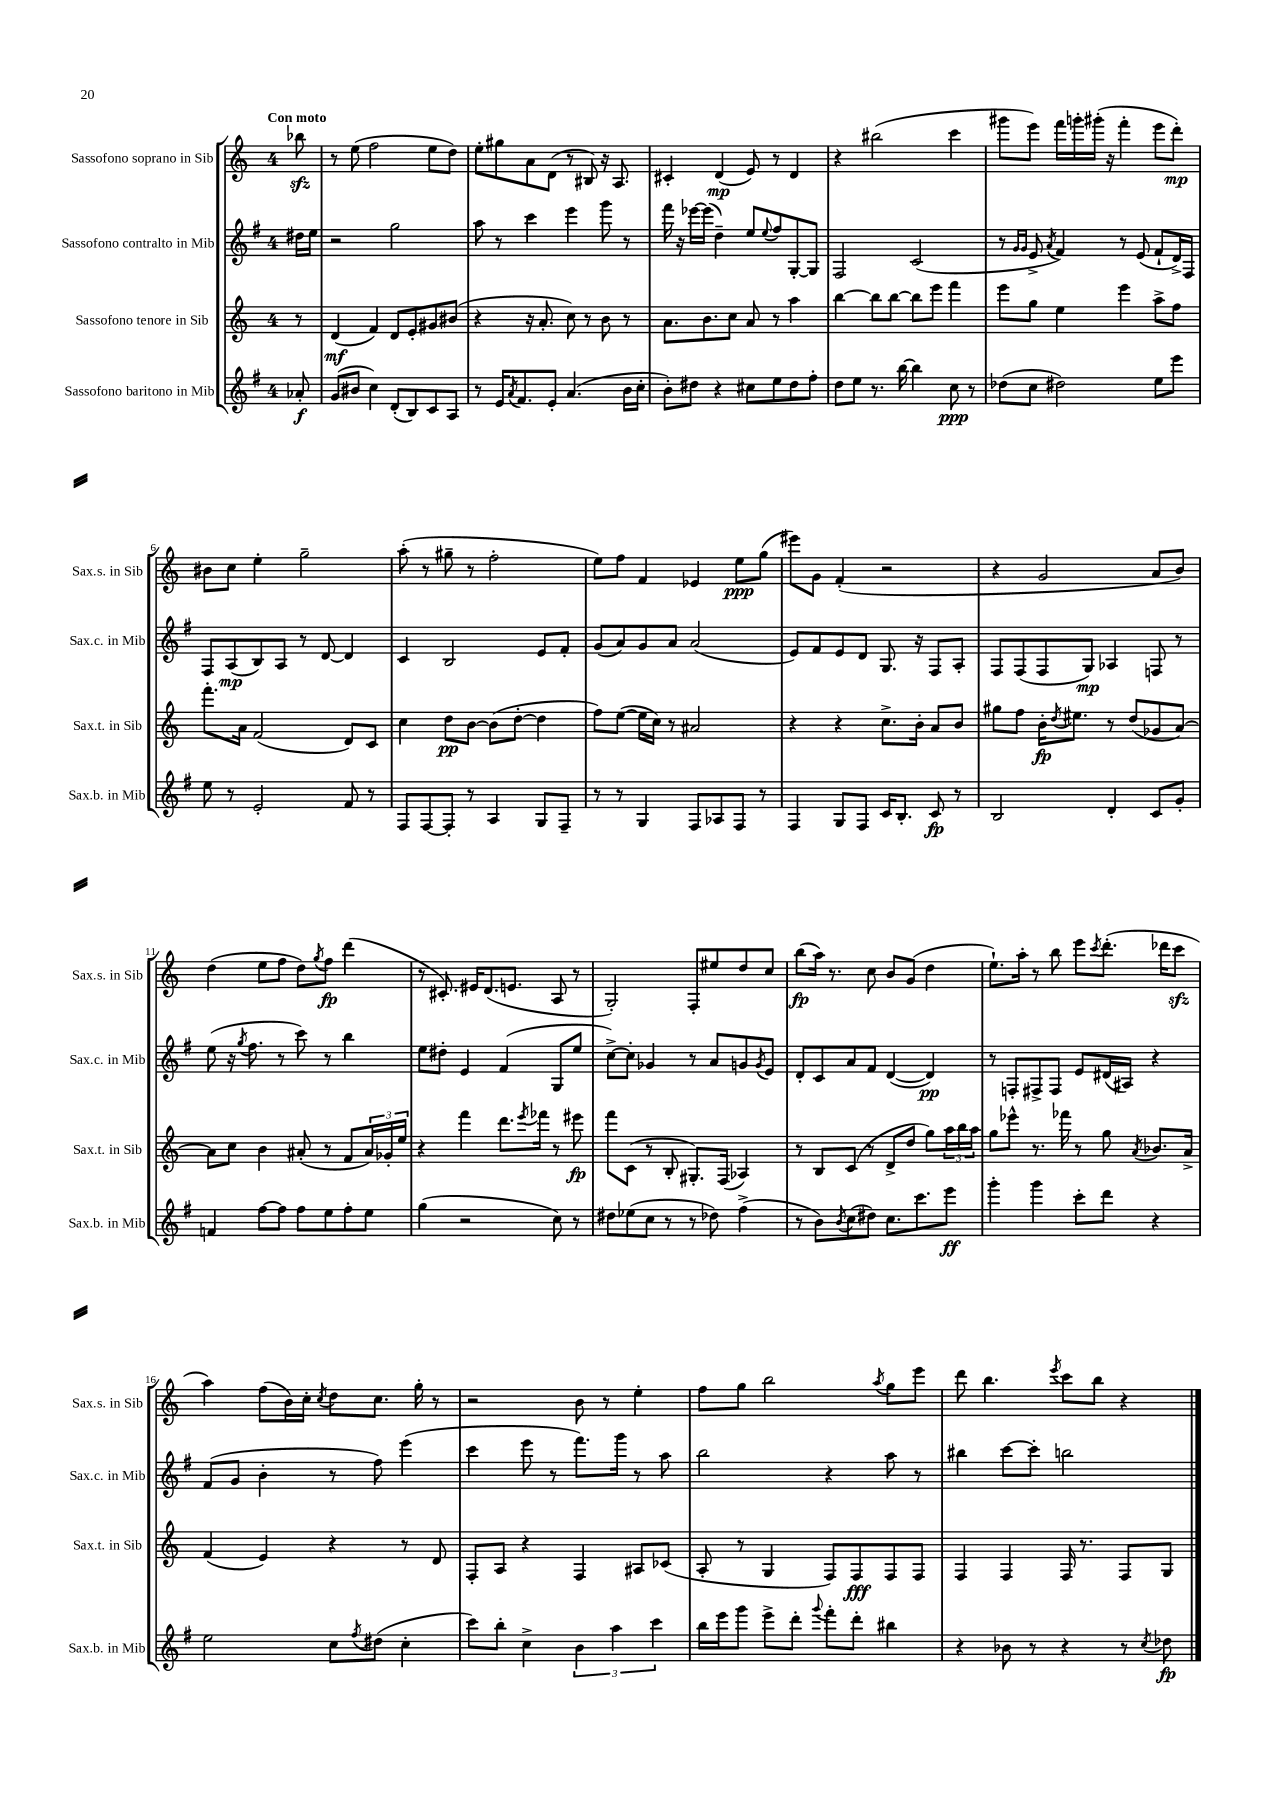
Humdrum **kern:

**kern	**kern	**kern	**kern
*staff4	*staff3	*staff2	*staff1
*clefG2	*clefG2	*clefG2	*clefG2
*k[f#]	*k[]	*k[f#]	*k[]
*M4/4	*M4/4	*M4/4	*M4/4
8a-'	8r	16dd#	8bb-
.	.	16ee	.
=	=	=	=
(8g	(4d	2r	8r
8b#	.	.	(8ee
4cc)	4f)	.	2ff
(8d'	8d	2gg	.
8B)	8e'	.	.
8c	8g#	.	8ee
8A	(8b#	.	8dd)
=	=	=	=
8r	4r	8aa	8ee'
16e	.	8r	8gg#
8qa	.	.	.
8.f#	.	.	.
.	16r	4ccc	8a
.	8.a'	.	.
8e'	.	.	(8d
(4.a	8cc)	4eee	8r
.	8r	.	8B#)
.	8b	8ggg	16r
.	.	.	8.A
16b	8r	8r	.
16cc'	.	.	.
=	=	=	=
8b')	8.a	16fff#	4c#'
.	.	16r	.
8dd#	.	[16eee-	.
.	8.b	(16eee-]	.
4r	.	4dd~)	(4d
.	8cc	.	.
8cc#	8a	8ee	8e)
.	.	8qqee	.
8ee	8r	8ff#	8r
8dd#	4aa	[8G'	4d
8ff#'	.	8G]	.
=	=	=	=
8dd	[4bb	2F#	4r
8ee	.	.	.
8.r	8bb]	.	(2bb#
.	[8bb	.	.
[16bb	.	.	.
4bb]	8bb]	(2c	.
.	8eee	.	.
8cc	4fff	.	4ccc
8r	.	.	.
=	=	=	=
(8dd-	8eee	8r	8ggg#
.	.	16qqg	.
.	.	16qqg	.
8cc	8gg	8e^	8eee)
.	.	8qa	.
2dd#)	4ee	4f#)	16fff
.	.	.	16ggg'
.	.	.	(16ggg#'
.	.	.	16r
.	4eee	8r	4fff'
.	.	(8e	.
8ee	8aa^	8f#`	8eee
8eee	8ff	16d^)	8ddd')
.	.	16F#	.
=	=	=	=
8ee	8.fff'	8F#	8b#
8r	.	(8A	8cc
.	16a	.	.
2e'	(2f	8B)	4ee'
.	.	8A	.
.	.	8r	2gg~
.	.	[8d	.
8f#	8d)	4d]	.
8r	8c	.	.
=	=	=	=
8F#	4cc	4c	(8aa'
[8F#	.	.	8r
8F#']	8dd	2B	8gg#~
8r	[8b	.	8r
4A	(8b]	.	2ff'
.	[8dd'	.	.
8G	4dd]	8e	.
8F#~	.	8f#'	.
=	=	=	=
8r	8ff)	(8g	8ee)
8r	([8ee	8a)	8ff
4G	16ee]	8g	4f
.	16cc)	.	.
.	8r	8a	.
8F#	2a#	(2a	4e-
8A-	.	.	.
8F#	.	.	8ee
8r	.	.	(8gg
=	=	=	=
4F#	4r	8e)	8eee#)
.	.	8f#	8g
8G	4r	8e	(4f'
8F#	.	8d	.
16c	8.cc^	8.G	2r
8.B'	.	.	.
.	16b'	16r	.
8c	8a	8F#	.
8r	8b	8A'	.
=	=	=	=
2B	8gg#	8F#	4r
.	8ff	(8F#	.
.	16b'	8F#	2g
.	8qdd	.	.
.	8.ee#	.	.
.	.	8G)	.
4d'	8r	4A-	.
.	(8dd	.	.
8c	8g-	8F	8a
8g'	[8a)	8r	8b)
=	=	=	=
4f	8a]	(8ee	(4dd
.	8cc	16r	.
.	.	8qgg	.
.	.	8.ff#	.
[8ff#	4b	.	8ee
8ff#]	.	8r	8ff
8ff#	(8a#'	8ccc)	8dd)
.	.	.	8qgg
8ee	8r	8r	8ff
8ff#'	8f	4bb	(4ddd
8ee	24a#)	.	.
.	24g-'	.	.
.	24ee	.	.
=	=	=	=
(4gg	4r	8ee	8r
.	.	8dd#'	8.c#')
2r	4fff	4e	.
.	.	.	16e#
.	.	.	(8.d
.	8.ddd	(4f#	.
.	.	.	8.e
.	8qeee	.	.
.	16fff-	.	.
8cc)	8r	8G	8A
8r	8eee#	8ee	8r
=	=	=	=
8dd#	8fff	[8cc^)	2G')
(8ee-	(8c	8cc']	.
8cc	8r	4g-	.
8r	8B'	.	.
8r	8.G#')	8r	8F'
8dd-)	.	8a	8ee#
.	(16F	.	.
(4ff#^	4A-)	8g	8dd
.	.	8qg	.
.	.	8e	8cc
=	=	=	=
8r	8r	8d'	(8bb
8b)	8B	8c	16aa)
.	.	.	8.r
8qb	.	.	.
(8cc	(8c	8a	.
8dd#)	8r	8f#	8cc
8.cc	8d^	([4d	8b
.	8dd	.	(8g
8.ccc	.	.	.
.	8gg)	4d])	4dd
8eee	24aa	.	.
.	24bb	.	.
.	24aa	.	.
=	=	=	=
4ggg'	8gg	8r	8.ee`)
.	8eee-^^	8F'	.
.	.	.	16aa'
4ggg	8.r	8F#^	8r
.	.	8F#	8bb
.	16fff-	.	.
8ccc'	8r	8e	8eee
.	.	.	8qccc
8ddd	8gg	(16d#	(8.ddd'
.	.	16A#)	.
.	8qa	.	.
4r	8.b-	4r	.
.	.	.	16ddd-
.	.	.	8ccc
.	16a^	.	.
=	=	=	=
2ee	(4f	(8f#	4aa)
.	.	8g	.
.	4e)	4b'	(8ff
.	.	.	16b)
.	.	.	16cc'
.	.	.	8qcc
8cc	4r	8r	8dd
8qff#	.	.	.
(8dd#	.	8ff#)	8.cc
4cc'	8r	(4eee	.
.	.	.	16gg'
.	8d	.	8r
=	=	=	=
8ccc)	8F'	4ccc	2r
8bb'	8A	.	.
4cc^	4r	8eee	.
.	.	8r	.
6b	4F	8.fff#)	8b
.	.	.	8r
6aa	.	.	.
.	.	16ggg	.
.	8A#	8r	4ee'
6ccc	.	.	.
.	(8c-	8aa	.
=	=	=	=
16bb	8A'	2bb	8ff
16eee	.	.	.
8ggg	8r	.	8gg
8eee^	4G	.	2bb
8ddd'	.	.	.
8qqggg	.	.	.
8fff#'	8F)	4r	.
8ddd'	8F	.	.
.	.	.	8qaa
4bb#	8F	8aa	8gg
.	8F	8r	8eee
=	=	=	=
4r	4F	4bb#	8ddd
.	.	.	4.bb
8b-	4F	[8ccc	.
8r	.	8ccc']	.
.	.	.	8qeee
4r	16F	2bb	8ccc
.	8.r	.	.
.	.	.	8bb
8r	8F	.	4r
8qcc	.	.	.
8dd-	8G	.	.
==	==	==	==
*-	*-	*-	*-
